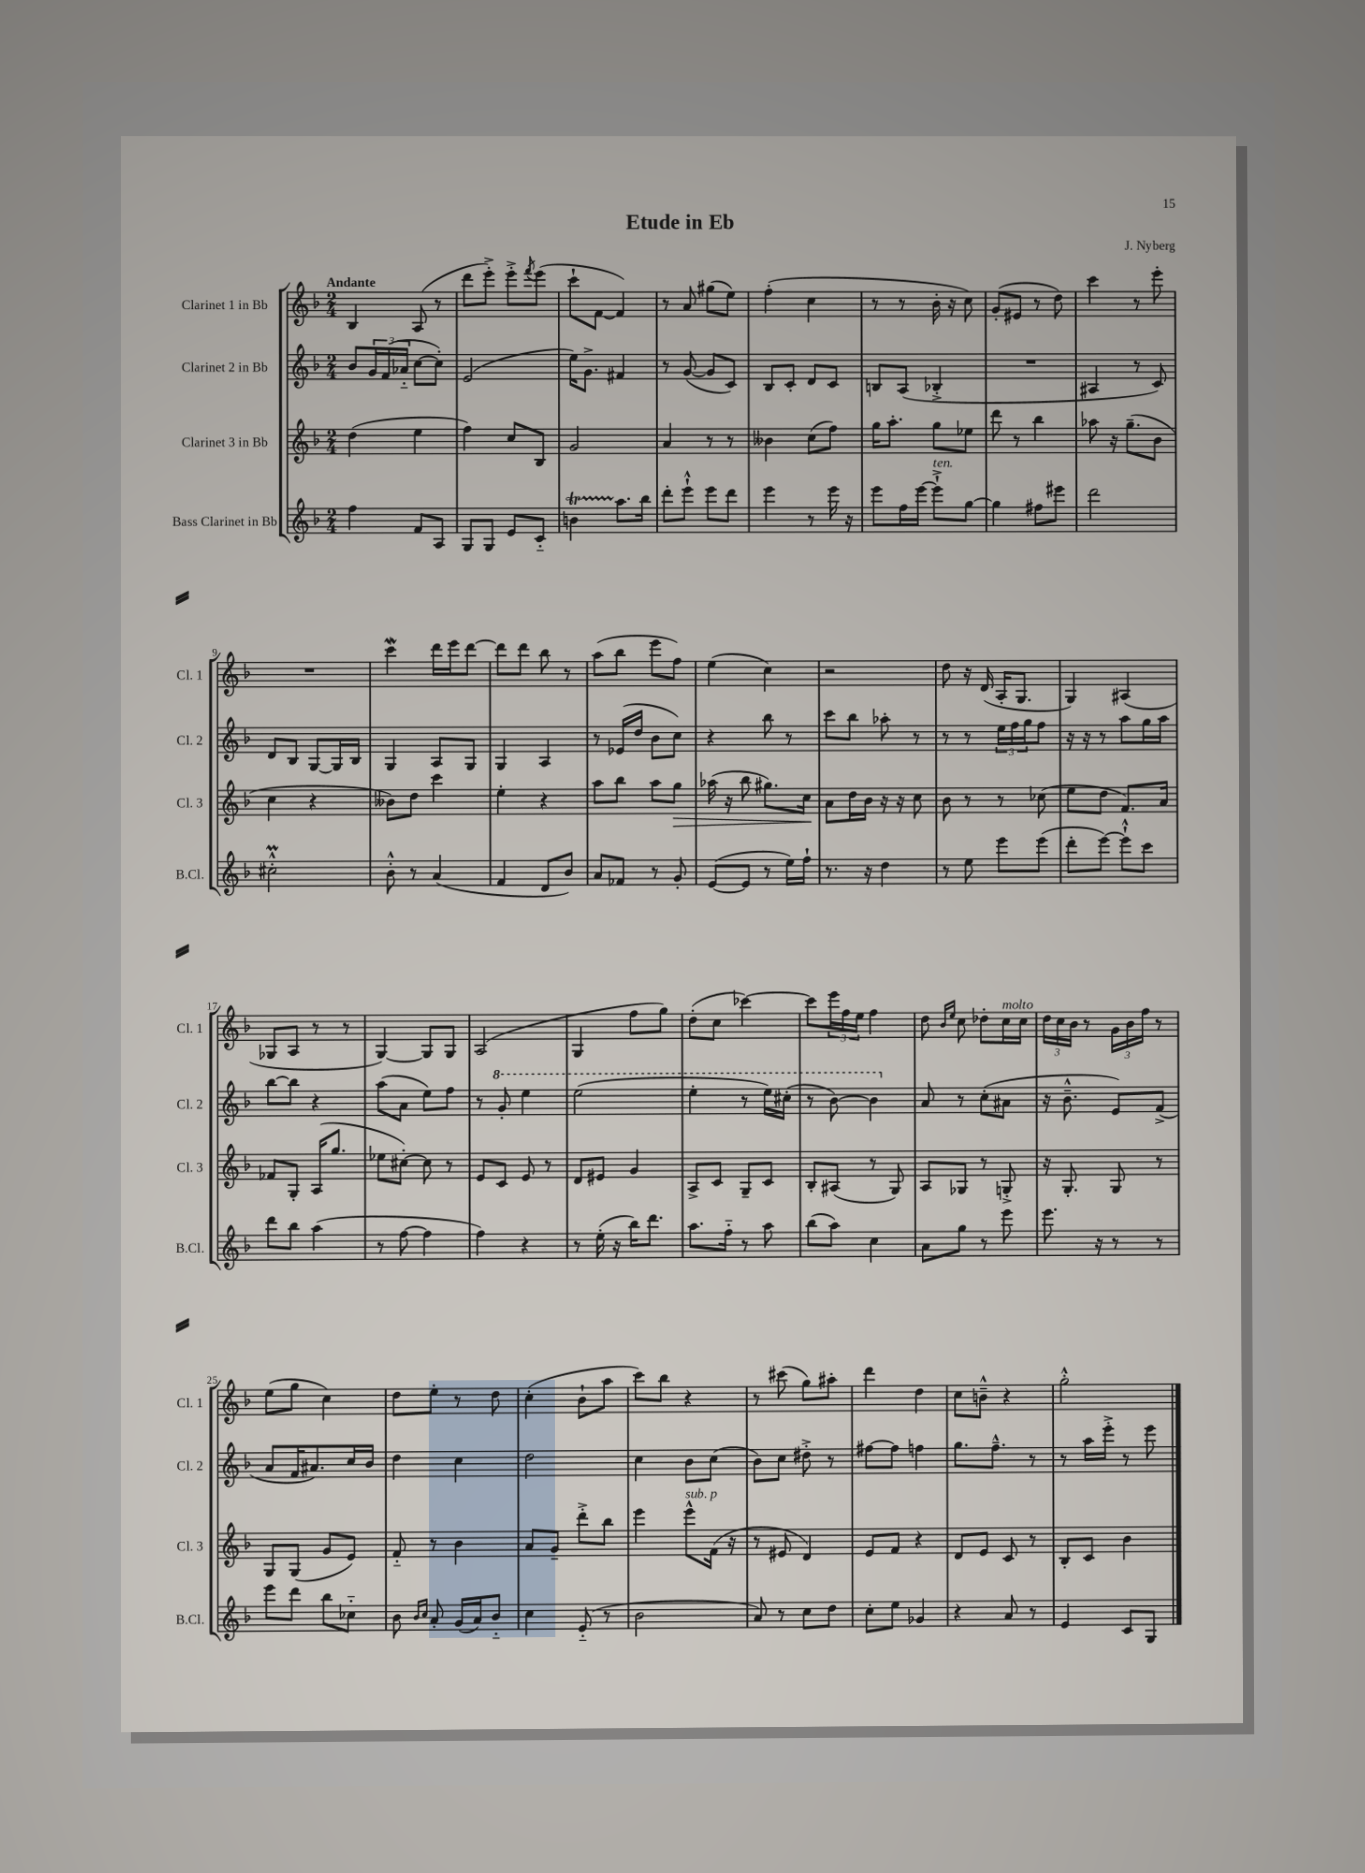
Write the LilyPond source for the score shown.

\header { title = "Etude in Eb" composer = "J. Nyberg" }
<<
\new StaffGroup <<
\new Staff = "s0" \with { instrumentName = "Clarinet 1 in Bb" shortInstrumentName = "Cl. 1" } {
    \clef treble \key f \major \numericTimeSignature \time 2/4 \tempo "Andante"
    bes4 a8( r8 |
    d'''8 e'''8-.->) e'''8-.-> \acciaccatura { f'''8 } e'''8( |
    c'''8-! f'8~ f'4) |
    r8 a'8 gis''8( e''8) |
    f''4-.( c''4 |
    r8 r8 bes'16-. r16 c''8) |
    g'8-.( eis'8 r8 d''8) |
    c'''4 r8 e'''8-. |
    R2 |
    c'''4\mordent d'''16 e'''16 d'''8~ |
    d'''8 d'''8 bes''8 r8 |
    a''8( bes''8 e'''8 f''8) |
    e''4( c''4) |
    r2 |
    d''8 r16 d'16( a16-. g8. |
    g4) ais4( |
    ges8 a8 r8 r8 |
    g4~) g8 g8 |
    a2( |
    g4 f''8 g''8) |
    d''8-.( c''8 ces'''4~) |
    ces'''8 \tuplet 3/2 { e'''16 f''16 e''16 } f''4 |
    d''8 \grace { bes'16 e''16 } c''8 des''8-. c''16^\markup { \italic "molto" } c''16 |
    \tuplet 3/2 { d''16 c''16 bes'16 } r8 \tuplet 3/2 { g'16 bes'16 f''16 } r8 |
    e''8( g''8 c''4) |
    d''8 e''8-. r8 d''8 |
    c''4-.( bes'8-! a''8 |
    c'''8) bes''8 r4 |
    r8 cis'''8( g''8) ais''8-. |
    d'''4 d''4 |
    c''8 b'8---^ r4 |
    g''2-.-^ \bar "|." |
}
\new Staff = "s1" \with { instrumentName = "Clarinet 2 in Bb" shortInstrumentName = "Cl. 2" } {
    \clef treble \key f \major \numericTimeSignature \time 2/4
    bes'8 \tuplet 3/2 { g'16 f'16( aes'16-_ } c''8~ c''8-.) |
    e'2( |
    e''16) g'8.-> fis'4 |
    r8 g'8~( g'8 c'8) |
    bes8 c'8-. d'8 c'8 |
    b8 a8( bes4-.-> |
    R2 |
    ais4 r8 c'8) |
    d'8 bes8 g8~ g16 bes16 |
    g4 a8 g8 |
    g4 a4 |
    r8 ees'16( d''16 bes'8 c''8) |
    r4 bes''8 r8 |
    c'''8 bes''8 aes''8-. r8 |
    r8 r8 \tuplet 3/2 { e''16 f''16 g''16 } f''8 |
    r16 r16 r8 a''8 g''16 a''16 |
    bes''8~ bes''8 r4 |
    a''8( a'8 e''8) f''8 |
    r8 \ottava #1 g''8-. e'''4 |
    e'''2( |
    e'''4-. r8 e'''16) cis'''16-.( |
    r8 bes''8~) bes''4 \ottava #0 |
    a'8 r8 c''8-.( ais'8 |
    r16 bes'8.---^ e'8) f'8->( |
    a'8 f'16 ais'8.) c''16 bes'16 |
    d''4 c''4 |
    d''2 |
    c''4 bes'8 c''8( |
    bes'8) c''8 dis''8-.-> r8 |
    fis''8~ fis''8 f''4 |
    g''8. f''8.---^ r8 |
    r8 a''16 e'''16-.-> r8 e'''8 \bar "|." |
}
\new Staff = "s2" \with { instrumentName = "Clarinet 3 in Bb" shortInstrumentName = "Cl. 3" } {
    \clef treble \key f \major \numericTimeSignature \time 2/4
    d''4( e''4 |
    f''4) c''8 bes8 |
    g'2 |
    a'4 r8 r8 |
    beses'4 c''8( f''8) |
    g''16 a''8.-. g''8 ees''8 |
    d'''8 r8 bes''4 |
    aes''8 r16 g''8.--( bes'8 |
    c''4 r4 |
    beses'8) d''8 c'''4 |
    e''4-. r4 |
    a''8 bes''8 a''8 g''8\> |
    aes''16( r16 bes''8 gis''8.) c''16\! |
    a'8 d''16 bes'16 r16 r16 c''8 |
    bes'8 r8 r8 ces''8( |
    e''8 d''8 f'8.) a'16 |
    fes'8 g8-. a16( g''8. |
    ees''8 cis''8~-.) cis''8 r8 |
    e'8 c'8 e'8 r8 |
    d'8 eis'8 g'4 |
    a8-> c'8 g8-- c'8 |
    bes8-. ais8( r8 g8) |
    a8 ges8 r8 g8-.-> |
    r16 g8.-. g8 r8 |
    g8 g8( g'8 e'8) |
    f'8-_ r8 bes'4 |
    a'8 g'8-- d'''8-.-> bes''8 |
    e'''4 e'''8-^^\markup { \italic "sub. p" } f'16( r16 |
    r8 eis'8 d'4) |
    e'8 f'8 r4 |
    d'8 e'8 c'8 r8 |
    bes8-. c'8 bes'4 \bar "|." |
}
\new Staff = "s3" \with { instrumentName = "Bass Clarinet in Bb" shortInstrumentName = "B.Cl." } {
    \clef treble \key f \major \numericTimeSignature \time 2/4
    f''4 f'8 a8 |
    g8 g8 e'8 c'8-_ |
    b'4\startTrillSpan a''8.\stopTrillSpan bes''16 |
    d'''8-. e'''8-!-^ e'''8 d'''8 |
    e'''4 r8 e'''16 r16 |
    e'''8 f''16 e'''16~ e'''8-!->^\markup { \italic "ten." } g''8~ |
    g''4 fis''8 eis'''8 |
    d'''2 |
    cis''2-.-^\prall |
    bes'8-.-^ r8 a'4( |
    f'4 d'8 bes'8) |
    a'8 fes'8 r8 g'8-. |
    e'8~( e'8 r8 e''16) f''16-! |
    r8. r16 d''4 |
    r8 e''8 e'''8 e'''8( |
    d'''8-. e'''8~) e'''8-!-^ c'''8 |
    d'''8 bes''8 a''4( |
    r8 f''8~ f''4 |
    f''4) r4 |
    r8 e''16-.( r16 bes''16) d'''8. |
    a''8. f''16-_ r8 a''8 |
    bes''8( a''8) c''4 |
    a'8 g''8 r8 e'''8 |
    e'''8. r16 r8 r8 |
    e'''8 d'''8 bes''8 ces''8-_ |
    bes'8 \grace { bes'16 c''16 } a'8-. g'16( a'16) bes'8-_ |
    c''4 e'8-_( r8 |
    bes'2 |
    a'8) r8 c''8 d''8 |
    c''8-. e''8 ges'4 |
    r4 a'8 r8 |
    e'4 c'8 g8 \bar "|." |
}
>>
>>
